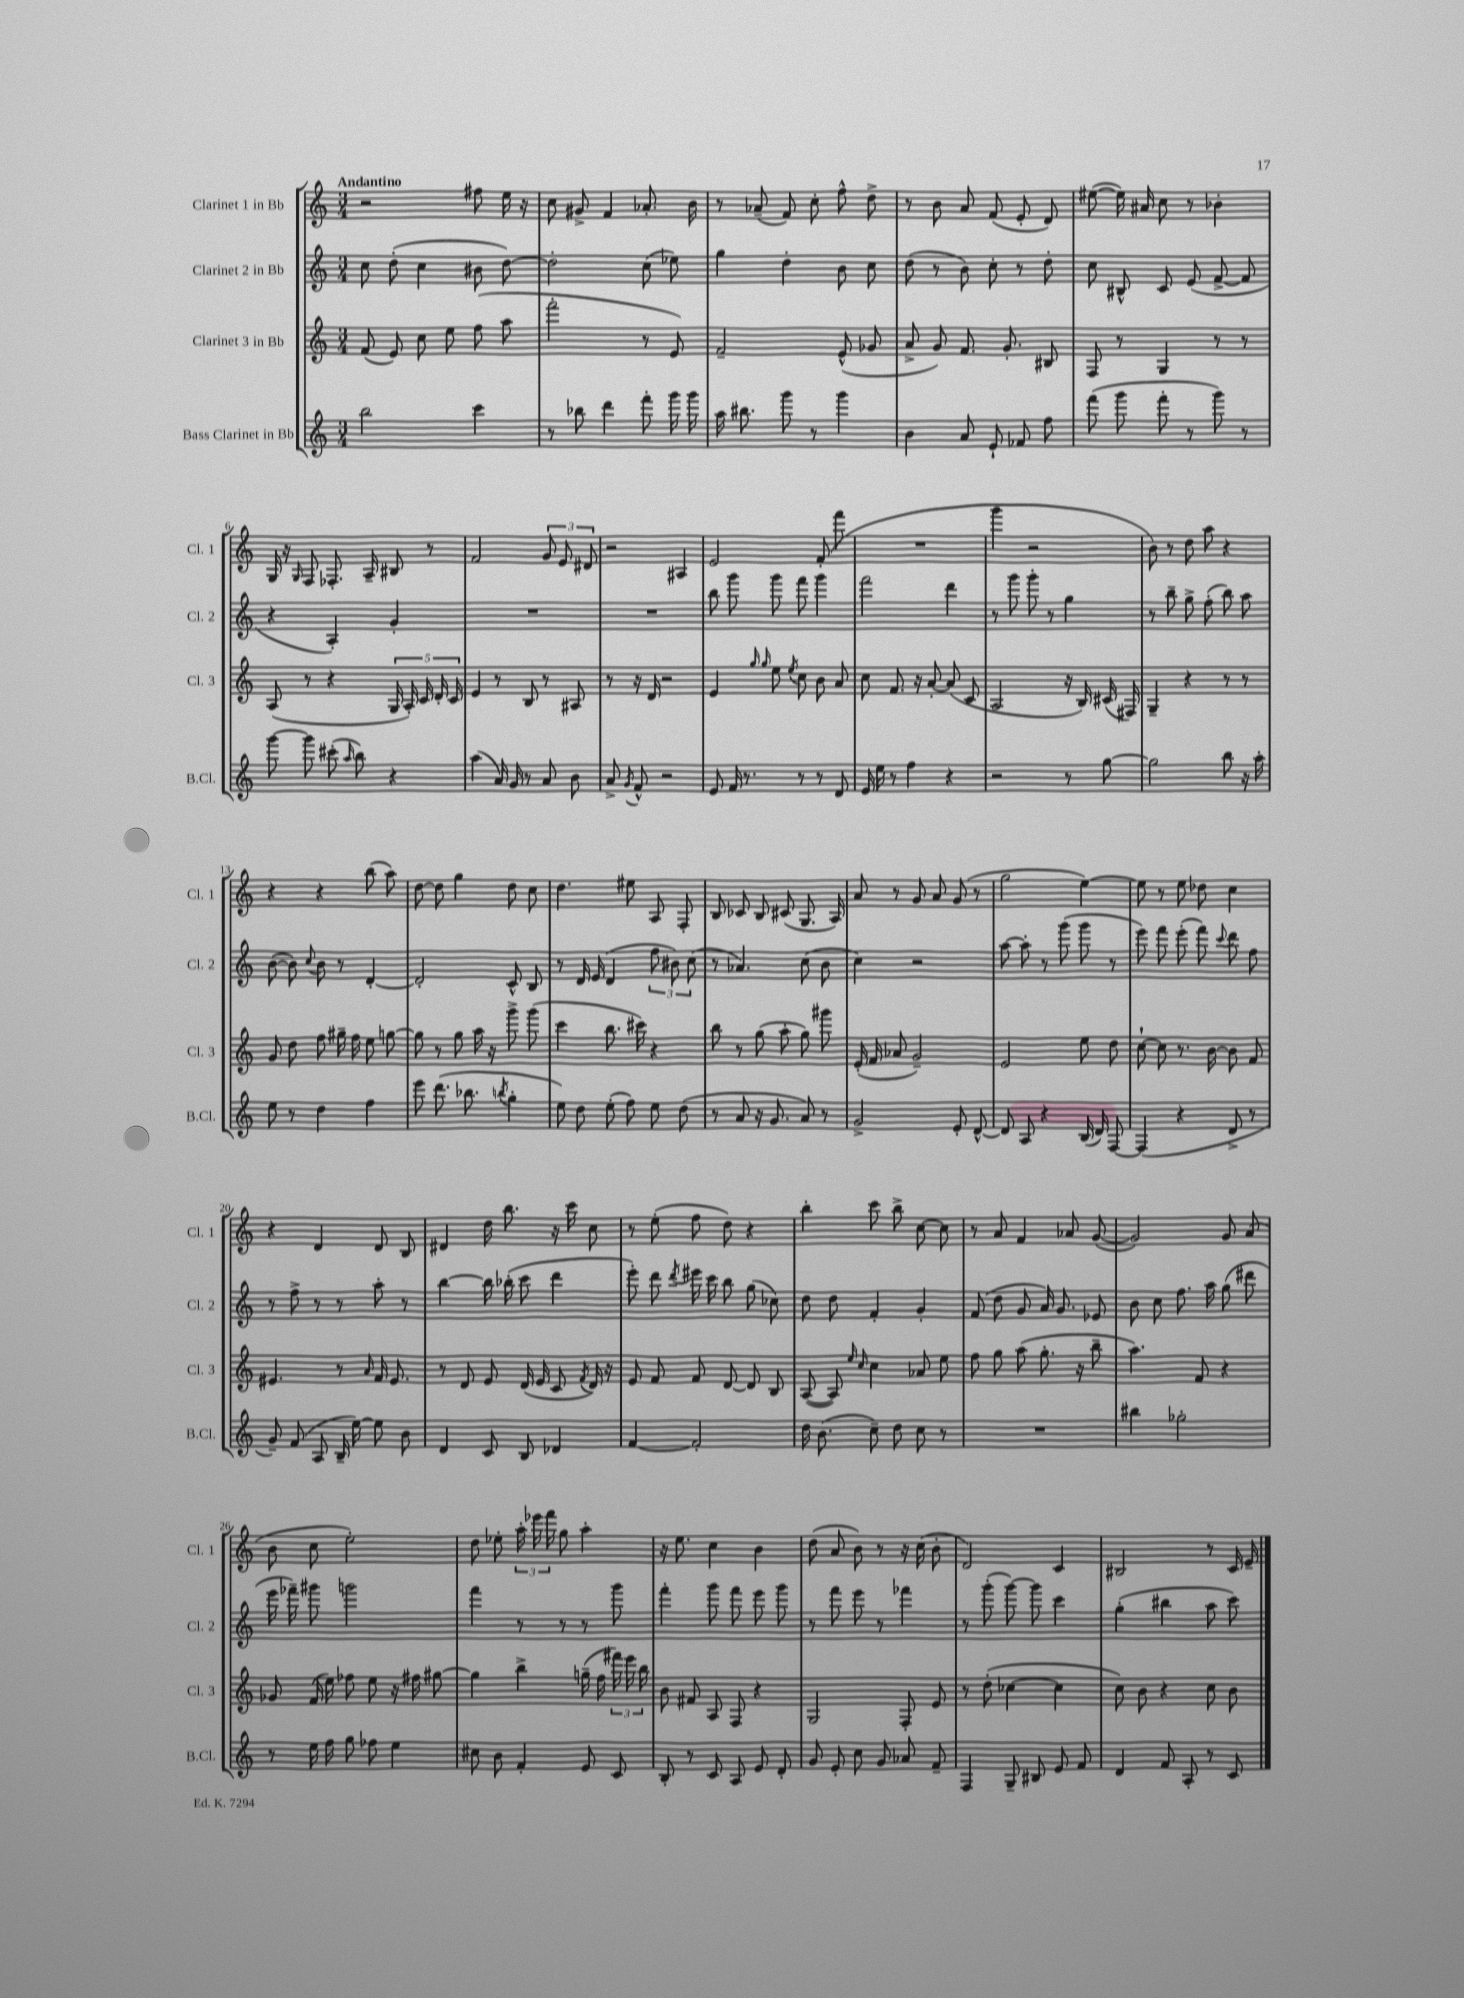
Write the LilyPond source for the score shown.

<<
\new StaffGroup <<
\new Staff = "s0" \with { instrumentName = "Clarinet 1 in Bb" shortInstrumentName = "Cl. 1" } {
    \clef treble \key c \major \numericTimeSignature \time 3/4 \tempo "Andantino"
    \autoBeamOff r2 fis''8 e''16 r16 |
    c''8 gis'8-> f'4 aes'8.-. b'16 |
    r8 aes'8--( f'8) c''8-. f''8-^ d''8-> |
    r8 b'8 a'8 f'8( e'8-. d'8) |
    eis''8~( eis''16) ais'16 c''8 r8 bes'4-. |
    g16 r16 \grace { g16 } f8 fes8.-. a16-- bis8 r8 |
    f'2 \tuplet 3/2 { g'8 e'8 dis'8 } |
    r2 ais4 |
    e'2 f'8-.( f'''8 |
    R2. |
    g'''4 r2 |
    b'8) r8 d''8 a''8 r4 |
    r4 r4 b''8( a''8) |
    d''8~ d''8 g''4 d''8 c''8 |
    d''4. eis''8 a8 f8-. |
    b8 ces'8 b8 cis'8( g8. a16) |
    a'8 r8 g'8 a'8 g'8( r8 |
    g''2 e''4~) |
    e''8 r8 e''8 des''8 c''4 |
    r4 d'4 d'8 b8 |
    dis'4 d''16 b''8. r16 c'''16 c''8 |
    r8 e''8-.( f''8 d''8) r4 |
    b''4-. c'''8 b''8-> c''8~ c''8 |
    r8 a'8 f'4 aes'8 g'8~( |
    g'2) g'8 a'8( |
    b'8 c''8 e''2-.) |
    d''8 ees''8-. \tuplet 3/2 { a''16-. ees'''16 f'''16 } g''8 a''4-. |
    r16 e''8. c''4 b'4 |
    d''8( a'8 b'8) r8 r16 c''16( b'8-. |
    d'2) c'4 |
    bis2 r8 c'16 e'16-- \bar "|." |
}
\new Staff = "s1" \with { instrumentName = "Clarinet 2 in Bb" shortInstrumentName = "Cl. 2" } {
    \clef treble \key c \major \numericTimeSignature \time 3/4
    \autoBeamOff c''8 d''8-.( c''4 bis'8 d''8~) |
    d''2-. c''8( ees''8) |
    g''4 d''4-. b'8 c''8 |
    d''8( r8 b'8) c''8-. r8 d''8-. |
    c''8 bis8-^ c'8 e'8( f'8~-> f'8 |
    r4 a4-.) g'4-. |
    R2. |
    R2. |
    b''8 g'''8 g'''8 f'''8 g'''4 |
    f'''2 d'''4 |
    r8 g'''8 g'''8-. r8 g''4 |
    r8 b''8-- g''8-> f''8-.( b''8) a''8 |
    b'8~( b'8) \appoggiatura { c''8 } b'8 r8 d'4~-. |
    d'2-. c'8-^ b8 |
    r8 d'16 e'16( d'4 \tuplet 3/2 { f''8 bis'8) c''8( } |
    r8 aes'4.) c''8( b'8 |
    c''4) r2 |
    a''8~ a''8-. r8 g'''8( g'''8 r8 |
    e'''8) f'''8 e'''8-.( f'''8) \appoggiatura { c'''8 } d'''8 f''8 |
    r8 f''8-> r8 r8 a''8-. r8 |
    b''4~ b''16 bes''16-.( c'''8 d'''4 |
    e'''8-.) d'''8 \acciaccatura { d'''8 } eis'''16 c'''16 b''8 g''8( ces''8) |
    d''8 d''8 f'4-. g'4-. |
    f'8( d''8 g'8 a'16) g'8. ees'8 |
    b'8 c''8 f''8. a''16 g''8( dis'''8 |
    e'''16 fes'''16--) gis'''8 g'''2 |
    f'''4 r8 r8 r8 g'''8 |
    f'''4-. g'''8 f'''8 e'''8 g'''8 |
    r8 f'''8 e'''8 r8 fes'''4 |
    r8 g'''8-.( g'''8~) g'''8 c'''4 |
    g''4-.( bis''4 a''8 c'''8) \bar "|." |
}
\new Staff = "s2" \with { instrumentName = "Clarinet 3 in Bb" shortInstrumentName = "Cl. 3" } {
    \clef treble \key c \major \numericTimeSignature \time 3/4
    \autoBeamOff f'8( e'8) c''8 e''8 f''8( a''8 |
    f'''2-. r8 e'8) |
    f'2-- e'8-^( ges'8 |
    a'8-> g'8) f'8. g'8.-. bis8 |
    f8 r8 g4 r8 r8 |
    a8( r8 r4 \tuplet 5/4 { g16 a16-.) c'16 d'16-. c'16 } |
    e'4 r8 b8 r8 ais8 |
    r8 r16 d'16 r2 |
    e'4 \grace { g''16 g''16 } e''8 \acciaccatura { e''8 } c''8 b'8 a'8 |
    c''8 f'8. r16 a'8~-. a'8( c'8 |
    a2 r16 b16) cis'16( fis16) |
    g4-- r4 r8 r8 |
    g'8 d''8 f''8 gis''16-- f''16 e''8 g''8~ |
    g''8 r8 g''8 a''16 r16 g'''8-> g'''8( |
    c'''4 b''8. cis'''16) r4 |
    b''8 r8 g''8( a''8-. g''8) gis'''8 |
    e'16-.( f'16 aes'8 g'2--) |
    e'2 e''8 d''8 |
    c''8~-! c''8 r8. b'16~ b'8 f'8 |
    eis'4. r8 \grace { a'16 } f'16 eis'8. |
    r8 d'8 e'8 d'16( e'16 c'8 \acciaccatura { f'8 } d'16) r16 |
    e'8 f'8 f'8 d'8~ d'8 b8 |
    a8~( a8) \grace { e''16 c''16 } c''4 aes'8 e''8 |
    f''8 g''8 a''8( g''8.-. r16 b''8-- |
    a''4.) f'8 r4 |
    ges'8 f'16( e''16) fes''8 e''8 r16 fis''16 gis''8~ |
    gis''4 b''4-> g''16--( f''16 \tuplet 3/2 { fis'''16) e'''16 b''16 } |
    b'8 fis'8 a8 f8 r4 |
    g2 f8-. e'8 |
    r8 d''8-.( ces''4~ ces''4 |
    c''8) b'8 r4 c''8 b'8 \bar "|." |
}
\new Staff = "s3" \with { instrumentName = "Bass Clarinet in Bb" shortInstrumentName = "B.Cl." } {
    \clef treble \key c \major \numericTimeSignature \time 3/4
    \autoBeamOff b''2 c'''4 |
    r8 bes''8 d'''4 f'''8-. g'''16 g'''16 |
    a''16 bis''8. g'''8 r8 g'''4 |
    b'4 a'8 e'8-! fes'8 f''8 |
    f'''8( g'''8 f'''8-. r8 g'''8) r8 |
    g'''8~ g'''8 cis'''8-.( \grace { a''16 } b''8) r4 |
    a''4( a'16) g'16 r8 a'8 b'8 |
    a'8-> \acciaccatura { g'8 } f'8-^ r2 |
    e'8 f'16 r8. r8 r8 d'8 |
    e'16 e''16 r8 f''4 r4 |
    r2 r8 g''8~ |
    g''2 b''8 r16 a''16-. |
    e''8 r8 d''4 f''4 |
    e'''8 d'''8.( bes''8. \acciaccatura { b''8 } g''4-. |
    e''8) d''8 e''8-.( f''8) e''8 d''8( |
    r8 a'8 r16 g'8. a'8) r8 |
    g'2-> e'8-. d'8~-^ |
    d'8 a8 r4 b16( d'16) f8~ |
    f4( r4 d'8-> r8 |
    g'8--) f'8( a8 b16-- e''16~) e''8 b'8 |
    d'4 c'8 b8 des'4 |
    f'4~ f'2-. |
    d''16 b'8.( c''8--) d''8 c''8 r8 |
    R2. |
    bis''4 ges''2-. |
    r8 e''16 f''16 g''8 fes''8 e''4 |
    cis''8 b'8 f'4-. e'8 c'8 |
    b8-. r8 c'8 a8 e'8 d'8-. |
    g'8 e'8-. c''8 g'8 aes'8 f'8-- |
    f4 g8-- bis8 e'8 f'8 |
    d'4 f'8 a8-. r8 c'8 \bar "|." |
}
>>
>>
